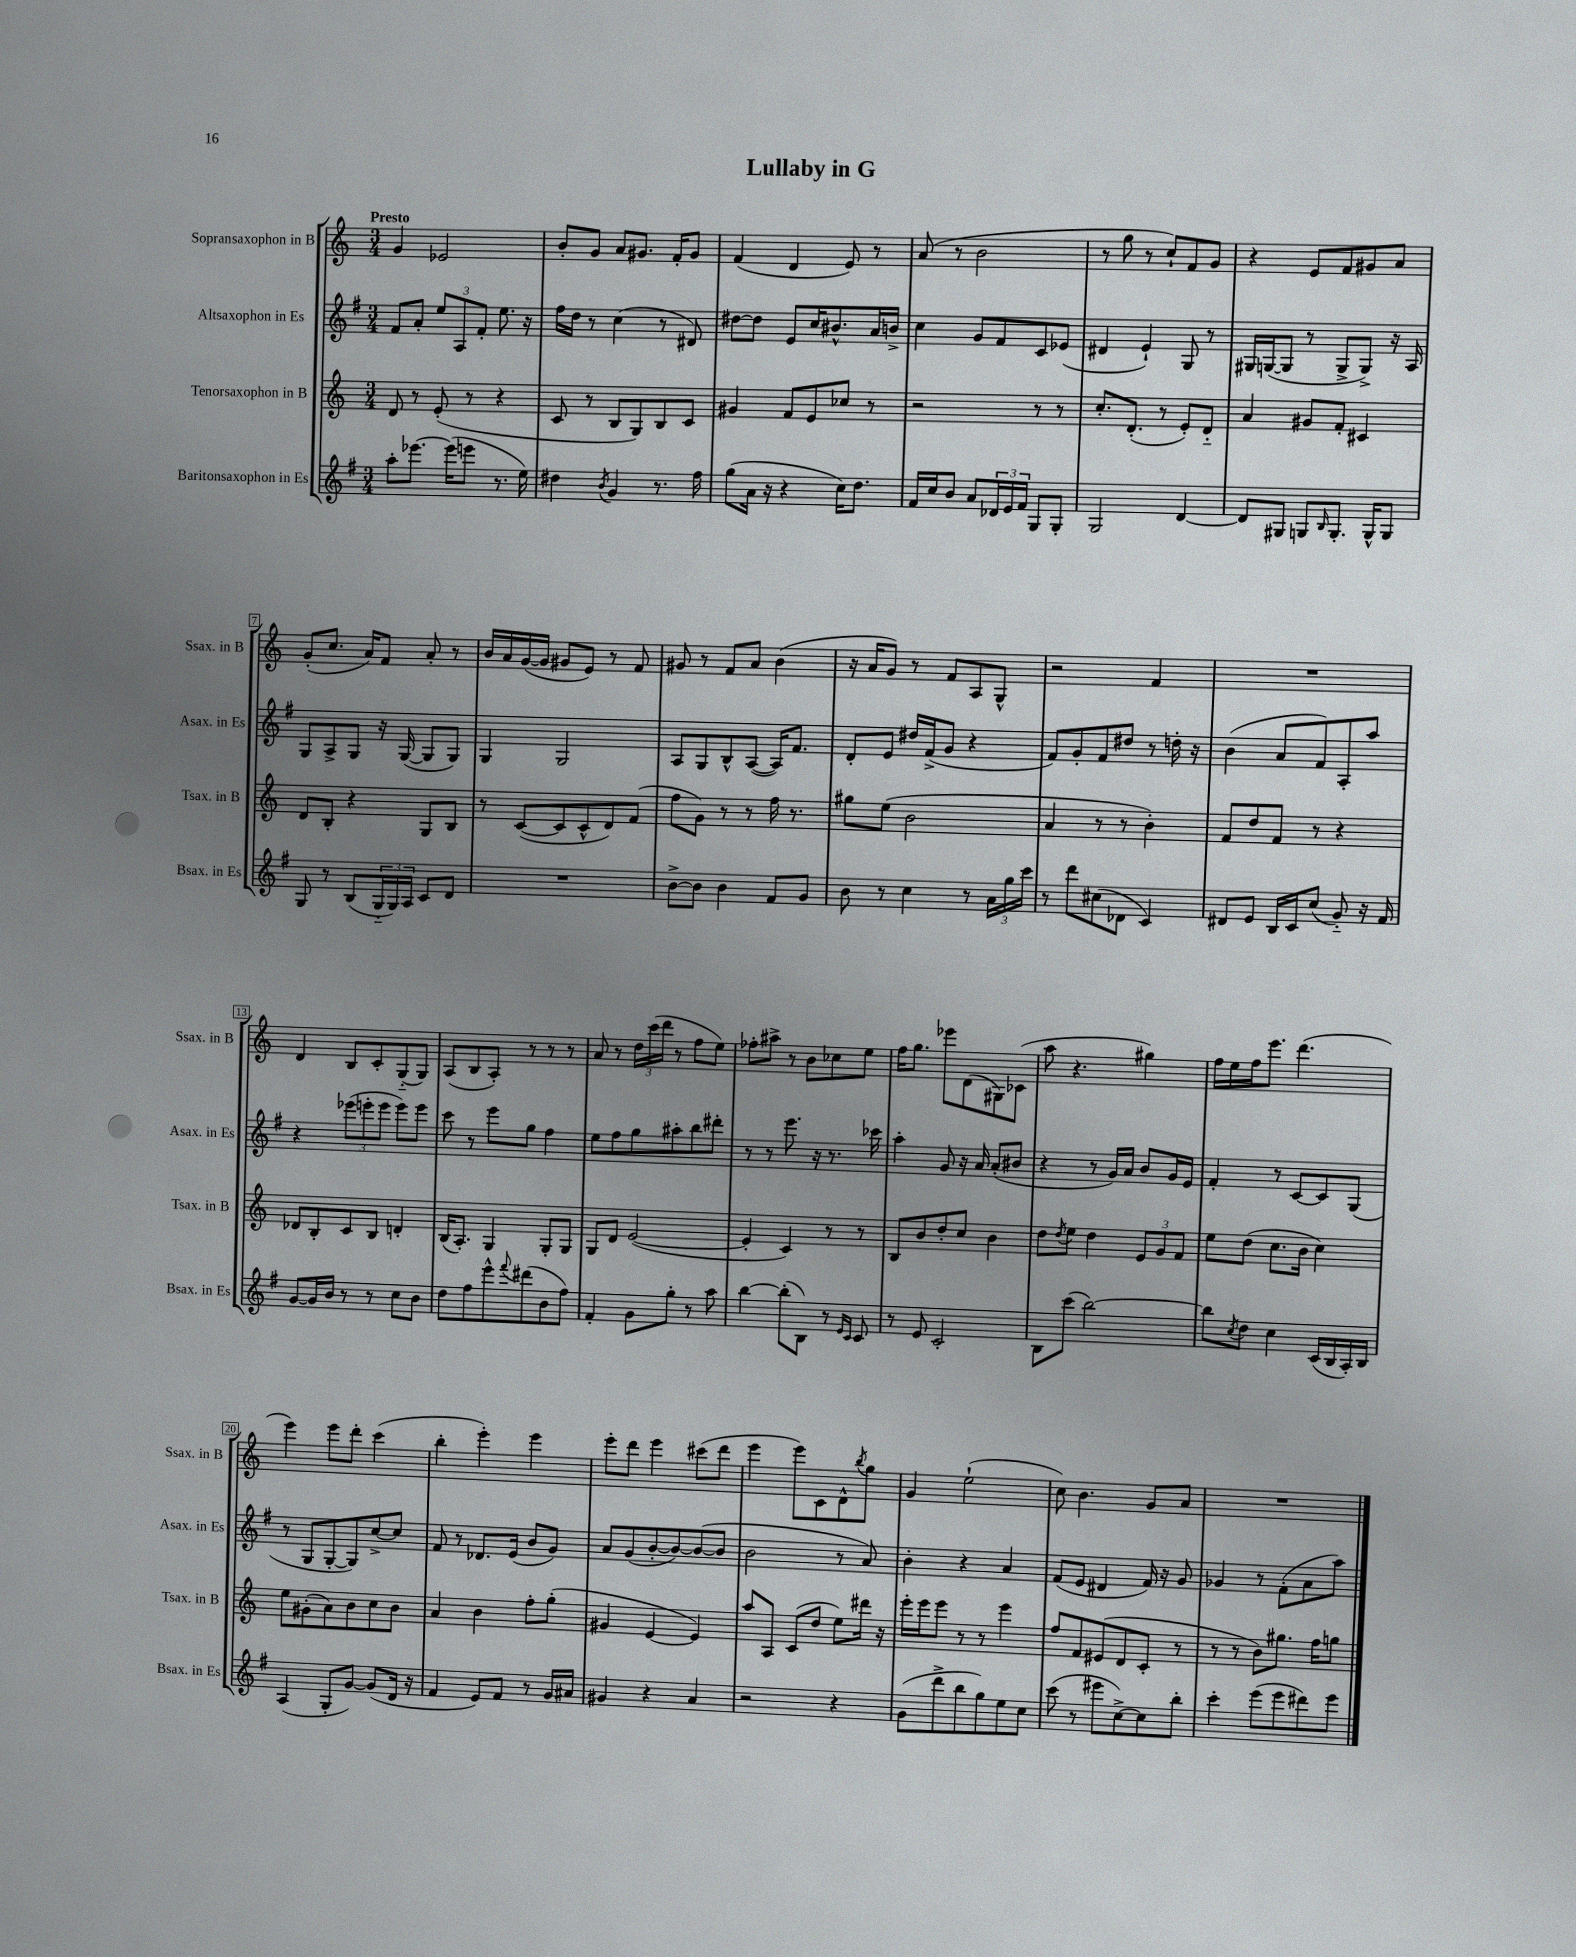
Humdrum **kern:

**kern	**kern	**kern	**kern
*staff4	*staff3	*staff2	*staff1
*clefG2	*clefG2	*clefG2	*clefG2
*k[f#]	*k[]	*k[f#]	*k[]
*M3/4	*M3/4	*M3/4	*M3/4
8aa'	8d	8f#	4g
[8.eee-	8r	8a'	.
.	(8e'	12ee	2e-
(16eee-]	.	.	.
.	.	12A	.
8eee	8r	.	.
.	.	12f#'	.
8.r	4r	8.ee	.
16ee)	.	16r	.
=	=	=	=
4dd#	8c	16ff#	8b'
.	.	16dd	.
.	8r	8r	8g
8qb	.	.	.
4g	8B	(4cc	8a
.	8G)	.	8.g#
8.r	8B	8r	.
.	.	.	16f'
.	8c	8d#)	8g#
16ff#	.	.	.
=	=	=	=
(8gg	4g#	[8dd#	(4f
16a	.	8dd#]	.
16r	.	.	.
4r	8f	8e	4d
.	8e	16cc	.
.	.	8.b#^^	.
16cc)	8cc-	.	8e)
8.dd	.	.	.
.	8r	16a	8r
.	.	16b^	.
=	=	=	=
16f#	2r	4cc	(8a
16cc	.	.	.
8b	.	.	8r
8a	.	8g	2b
24d-	.	8f#	.
24e	.	.	.
24f#	.	.	.
8G	8r	8c	.
8G'	8r	(8e-	.
=	=	=	=
2G	8.cc'	4d#	8r
.	.	.	8gg
.	(8.d'	.	.
.	.	4e`)	8r
.	8r	.	8cc`)
[4d	8e')	8G	8f
.	8d'~	8r	8g
=	=	=	=
8d]	4a	16G#	4r
.	.	([16G	.
8G#	.	8G]	.
8G	8g#	8r	8e
16qqB	.	.	.
8.G'	8f'	8G^	8f
.	4c#	8G^)	8g#
16G^^	.	.	.
8G	.	16r	8a
.	.	16A	.
=	=	=	=
8G	8d	8G	(8g'
8r	8B'	8A^	8.cc
(8B	4r	8G	.
.	.	.	16a)
24G'~	.	16r	8f
24G)	.	.	.
.	.	([16G	.
24A	.	.	.
8c	8G	8G]	8a'
8d	8B	8G)	8r
=	=	=	=
2.r	8r	4G	16b
.	.	.	16a
.	([8c	.	([16g
.	.	.	16g]
.	8c]	2G	8g#
.	8c^^	.	8e)
.	8d)	.	8r
.	(8f	.	8f
=	=	=	=
[8b^	8ff	8A	8g#
8b]	8g)	8G	8r
4b	8r	8B^^	8f
.	8r	([8A	8a
8f#	16ff	16A])	(4b
.	8.r	8.f#	.
8g	.	.	.
=	=	=	=
8b	8gg#	8d'	16r
.	.	.	16a
8r	(8ee	8e	8g)
4cc	2b	16dd#	8r
.	.	(16f#^	.
.	.	8g	8f
8r	.	4r	8A
24a	.	.	8G^^
24gg	.	.	.
24ccc	.	.	.
=	=	=	=
8r	4a	8f#)	2r
8ddd	.	8g'	.
(8cc#	8r	8f#	.
8d-	8r	8dd#	.
4c)	4b')	8r	4f
.	.	16dd'	.
.	.	16r	.
=	=	=	=
8d#	8f	(4b	2.r
8e	8dd	.	.
16B	8f	8a	.
16c	.	.	.
(8cc	8r	8f#)	.
8g'~)	4r	8A'	.
16r	.	8aa	.
16f#	.	.	.
=	=	=	=
[8g	8d-	4r	4d
16g]	8B'	.	.
16b	.	.	.
8r	8c	(12eee-	8B
.	.	12eee'	.
8r	8B	.	8c'
.	.	12eee	.
8cc	4d'	8eee)	(8G'~
8b	.	8eee	8G)
=	=	=	=
8dd	(16B	8ccc	(8A
.	8.A')	.	.
8ff#	.	8r	8B
8eee^^	4G	8eee	8A')
8qqfff#	.	.	.
(8ddd#	.	8gg	8r
8b	8G'	4ff#	8r
8ff#)	8G	.	8r
=	=	=	=
4f#'	8G	8ee	8a
.	8d	8ff#	8r
8g	([2e	8gg	24dd
.	.	.	(24ccc
.	.	.	24ddd
8gg'	.	8aa#'	8r
8r	.	8bb	8ff
8aa	.	8ddd#'	8ee)
=	=	=	=
[4bb	4e']	8r	8ff-'
.	.	8r	8aa#^
(8bb']	4c)	8.eee	8r
8B)	.	.	8b
.	.	16r	.
8r	8r	8.r	8cc-
16qqe	.	.	.
16qqc	.	.	.
8c	8r	.	8ee
.	.	16ccc-	.
=	=	=	=
8r	8B	4aa'	16ff
.	.	.	8.gg
8e	8b	.	.
2c'	8dd'	8g	8eee-
.	8cc	16r	(8d
.	.	16a	.
.	4b	(8a'	8G#)
.	.	8b#	(8c-
=	=	=	=
8B	8dd	4r	8aa
.	8qdd	.	.
(8ccc	8ee	.	4.r
[2bb)	4dd	8r	.
.	.	16g)	.
.	.	16a	.
.	12e	8b	4gg#)
.	12g	.	.
.	.	16g	.
.	12f	.	.
.	.	16e	.
=	=	=	=
8bb]	8ee	4f#'	16ff
.	.	.	16ee
8qcc	.	.	.
8dd	(8dd	.	16ff
.	.	.	8.eee
4cc	8.cc	8r	.
.	.	[8c	(4.ddd
.	16b	.	.
(16c	4cc)	8c]	.
16B	.	.	.
16A')	.	(8G	.
16B	.	.	.
=	=	=	=
(4A	8ee	8r	4eee)
.	(8g#'	8G	.
8G'	8a)	[8G'	8eee
[8g)	8b	8G])	8ddd'
(8g]	8cc	[8cc^	(4ccc
16d	8b	8cc]	.
16r	.	.	.
=	=	=	=
4f#	4a	8f#	4bb'
.	.	8r	.
8e)	4b	8.d-	4eee')
8f#	.	.	.
.	.	(16e	.
8r	8ff'	8b	4eee
16g	(8gg'	8g)	.
16a#	.	.	.
=	=	=	=
4g#	4g#	8a	8eee'
.	.	(8g	8ddd
4r	[4e	[8b'	4eee
.	.	8b_)	.
4a	4e])	(8b_	(8ccc#
.	.	8b]	8ddd
=	=	=	=
2r	8aa	2b	4eee
.	8A	.	.
.	(8c	.	8eee)
.	8dd	.	8c
4r	8ee)	8r	8d^^
.	.	.	8qbb
.	16ddd#	8a)	8gg
.	16r	.	.
=	=	=	=
(8g	16eee'	4b'	4g
.	16eee	.	.
8ddd^	8eee	.	.
8bb	8r	4r	(2ee`
8gg)	8r	.	.
8ee	4eee	4a	.
8cc	.	.	.
=	=	=	=
(8ccc	8ff	(8f#	8cc)
8r	8f	8e	4.b
8eee#	(8e#	4d#	.
[8cc^)	8d	.	.
8cc]	8c'	16f#)	8g
.	.	16r	.
8bb'	8r	8g	8a
=	=	=	=
4ccc'	8r	4g-	2.r
.	8r	.	.
(8eee	8b)	8r	.
8eee	8.gg#	(8f#'	.
8ddd#)	.	8a	.
.	16ff	.	.
8eee	8gg	8aa)	.
==	==	==	==
*-	*-	*-	*-
